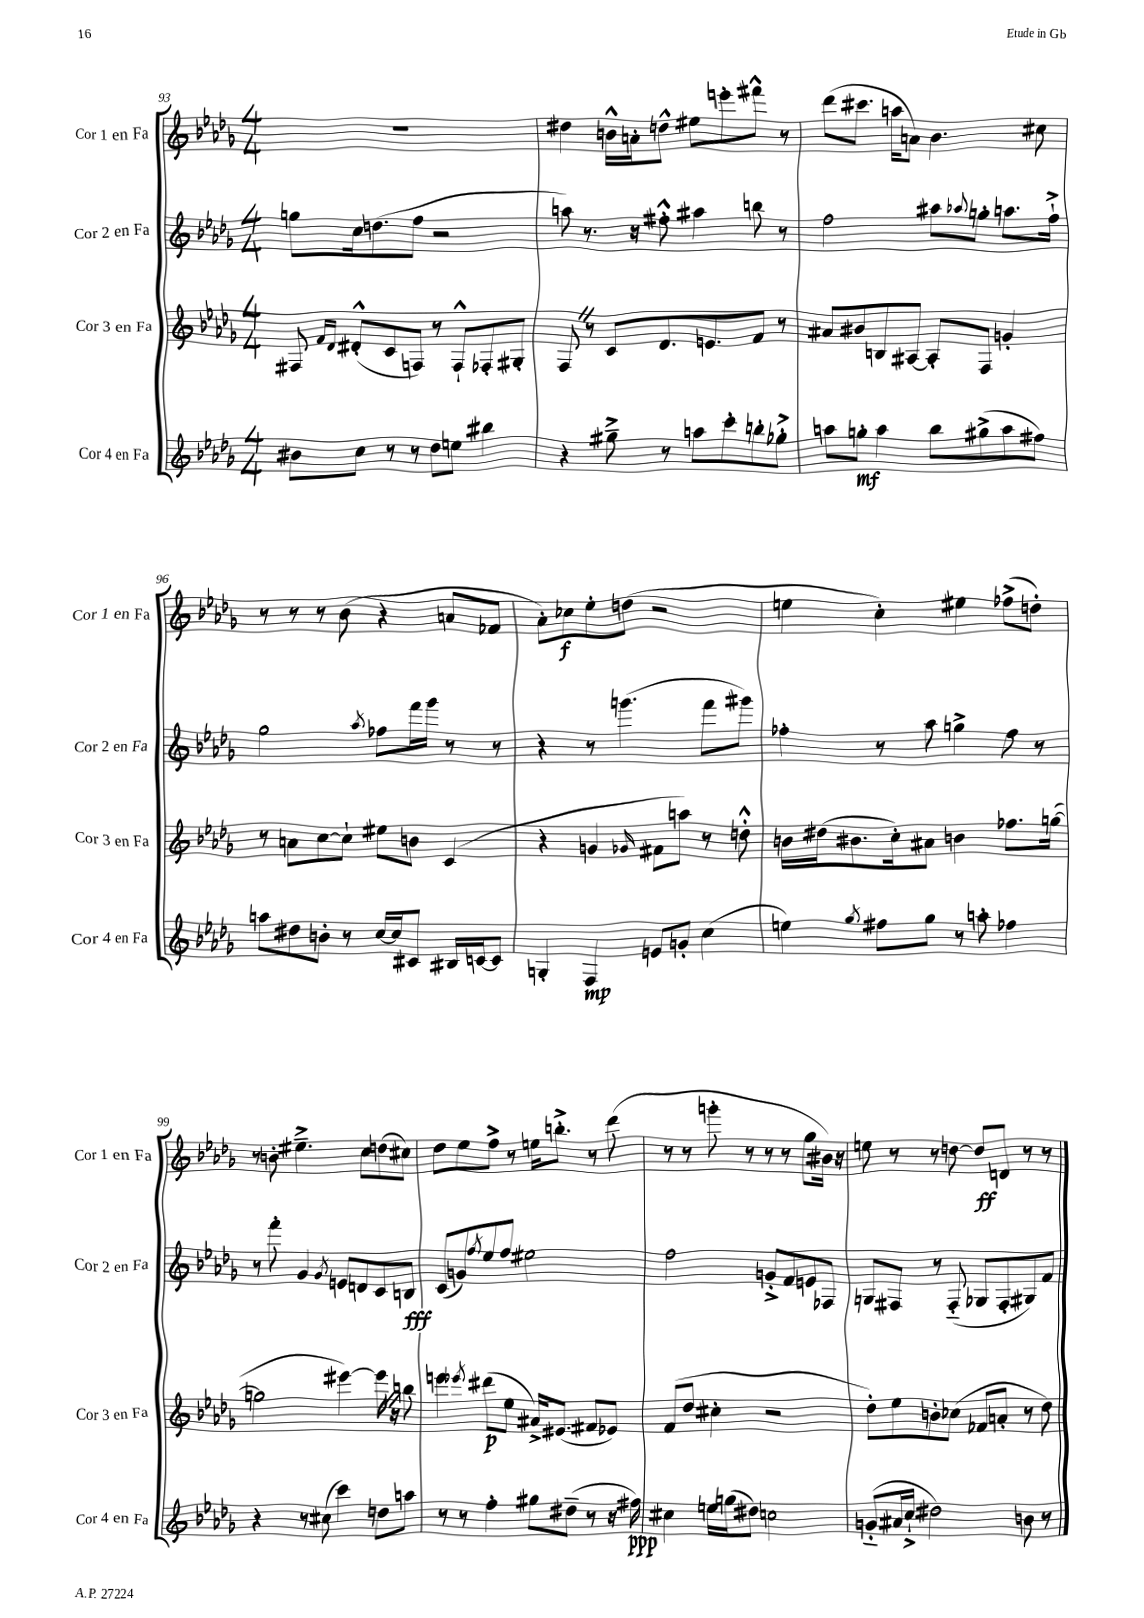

**kern	**kern	**kern	**kern
*staff4	*staff3	*staff2	*staff1
*clefG2	*clefG2	*clefG2	*clefG2
*k[b-e-a-d-g-]	*k[b-e-a-d-g-]	*k[b-e-a-d-g-]	*k[b-e-a-d-g-]
*M4/4	*M4/4	*M4/4	*M4/4
8b#	8F#	8gg	1r
.	16qqf	.	.
.	16qqd-	.	.
8cc	(8d#'^^	16cc	.
.	.	(8.dd	.
8r	8c	.	.
8r	8F)	8ff	.
8dd-	8r	2r	.
8ee	8F`^^	.	.
4bb#	8F-'	.	.
.	8G#'	.	.
=	=	=	=
4r	8F	8aa)	4dd#
.	8r	8.r	.
8gg#~^	8c	.	16b^^
.	.	16r	16a'
8r	8.d-	8ff#'^^	8dd^^
8aa	.	4aa#	8ee#
.	8.e	.	.
8ccc'	.	.	8eee'
8bb'	8f	8bb	8fff#^^
8gg-'^	8r	8r	8r
=	=	=	=
8aa	8a#	2ff	(8ddd-
8gg'	8b#	.	8.ccc#
4aa	8B	.	.
.	.	.	16aa
.	[8A#	.	8a)
8bb-	8A#']	8aa#	4.b-
.	.	8qqaa-	.
(8gg#^	8F	8gg'	.
8aa	4g'	8.aa	.
8ff#)	.	.	8cc#
.	.	16ff`^	.
=	=	=	=
8aa	8r	2gg-	8r
8dd#	8a	.	8r
8b'	[8cc	.	8r
8r	8cc`]	.	(8b-
.	.	8qaa-	.
[16cc	8ee#	8ff-	4r
16cc]	.	.	.
8c#	8b	16fff	.
.	.	16ggg-	.
16B#	(4c	8r	8a
[16c	.	.	.
8c]	.	8r	8f-
=	=	=	=
4G'	4r	4r	8a-')
.	.	.	8cc-
4F	4g	8r	8ee-'
.	.	(4.ggg	(8dd
.	16qqg-	.	.
8e	8f#	.	2r
8g'	8aa)	.	.
(4cc	8r	8fff	.
.	8dd'^^	8ggg#)	.
=	=	=	=
4ee)	16b	4ff-'	4ee
.	(16dd#	.	.
.	8.b#	.	.
8qgg-	.	.	.
8ff#	.	8r	4cc')
.	16cc')	.	.
8gg-	8a#	8aa-	.
8r	4b	4gg^	4ee#
8aa'	.	.	.
4ff-	8.ff-	8ff-	(8ff-^
.	.	8r	8dd')
.	([16gg	.	.
=	=	=	=
4r	2gg]	8r	8r
.	.	8fff'	8b'
8r	.	4g-	4.ee#~^
(8cc#	.	.	.
.	.	8qg-	.
4ccc)	[4eee#)	8e	.
.	.	8d	8cc
8dd	16eee#]	8c	(8dd
.	16r	.	.
8aa	8bb	8B	8cc#)
=	=	=	=
8r	4eee	(8c	8dd-
8r	.	8g)	8ee-
.	8qeee-	8qff	.
4ff'	(8ddd#	8ee-	8ff^
.	8ee-	8ff	8r
8gg#	16a#^)	2ee#	16ee
.	(8.e#	.	8.bb'^
(8dd#~	.	.	.
8r	8f#	.	8r
16r	8e-)	.	(8ddd-
16ff#)	.	.	.
=	=	=	=
4cc#	(8f	2ff	8r
.	8dd-	.	8r
16ee	4cc#'	.	8ggg'
(16gg	.	.	.
8dd#)	.	.	8r
2cc	2r	8g'^	8r
.	.	8f	8r
.	.	8e	8gg-
.	.	8F-	16b#)
.	.	.	16r
=	=	=	=
(8g'~	8dd-')	8G	8ee
16a#	8ee-	8F#	8r
16cc`^	.	.	.
2dd#)	8b'	8r	8r
.	(8cc-	(8F#'~	[8dd
.	8f-	8G-	8dd]
.	8a'	8F#'	8d
8b	8r	8G#)	8r
8r	8dd-)	8f	8r
==	==	==	==
*-	*-	*-	*-
